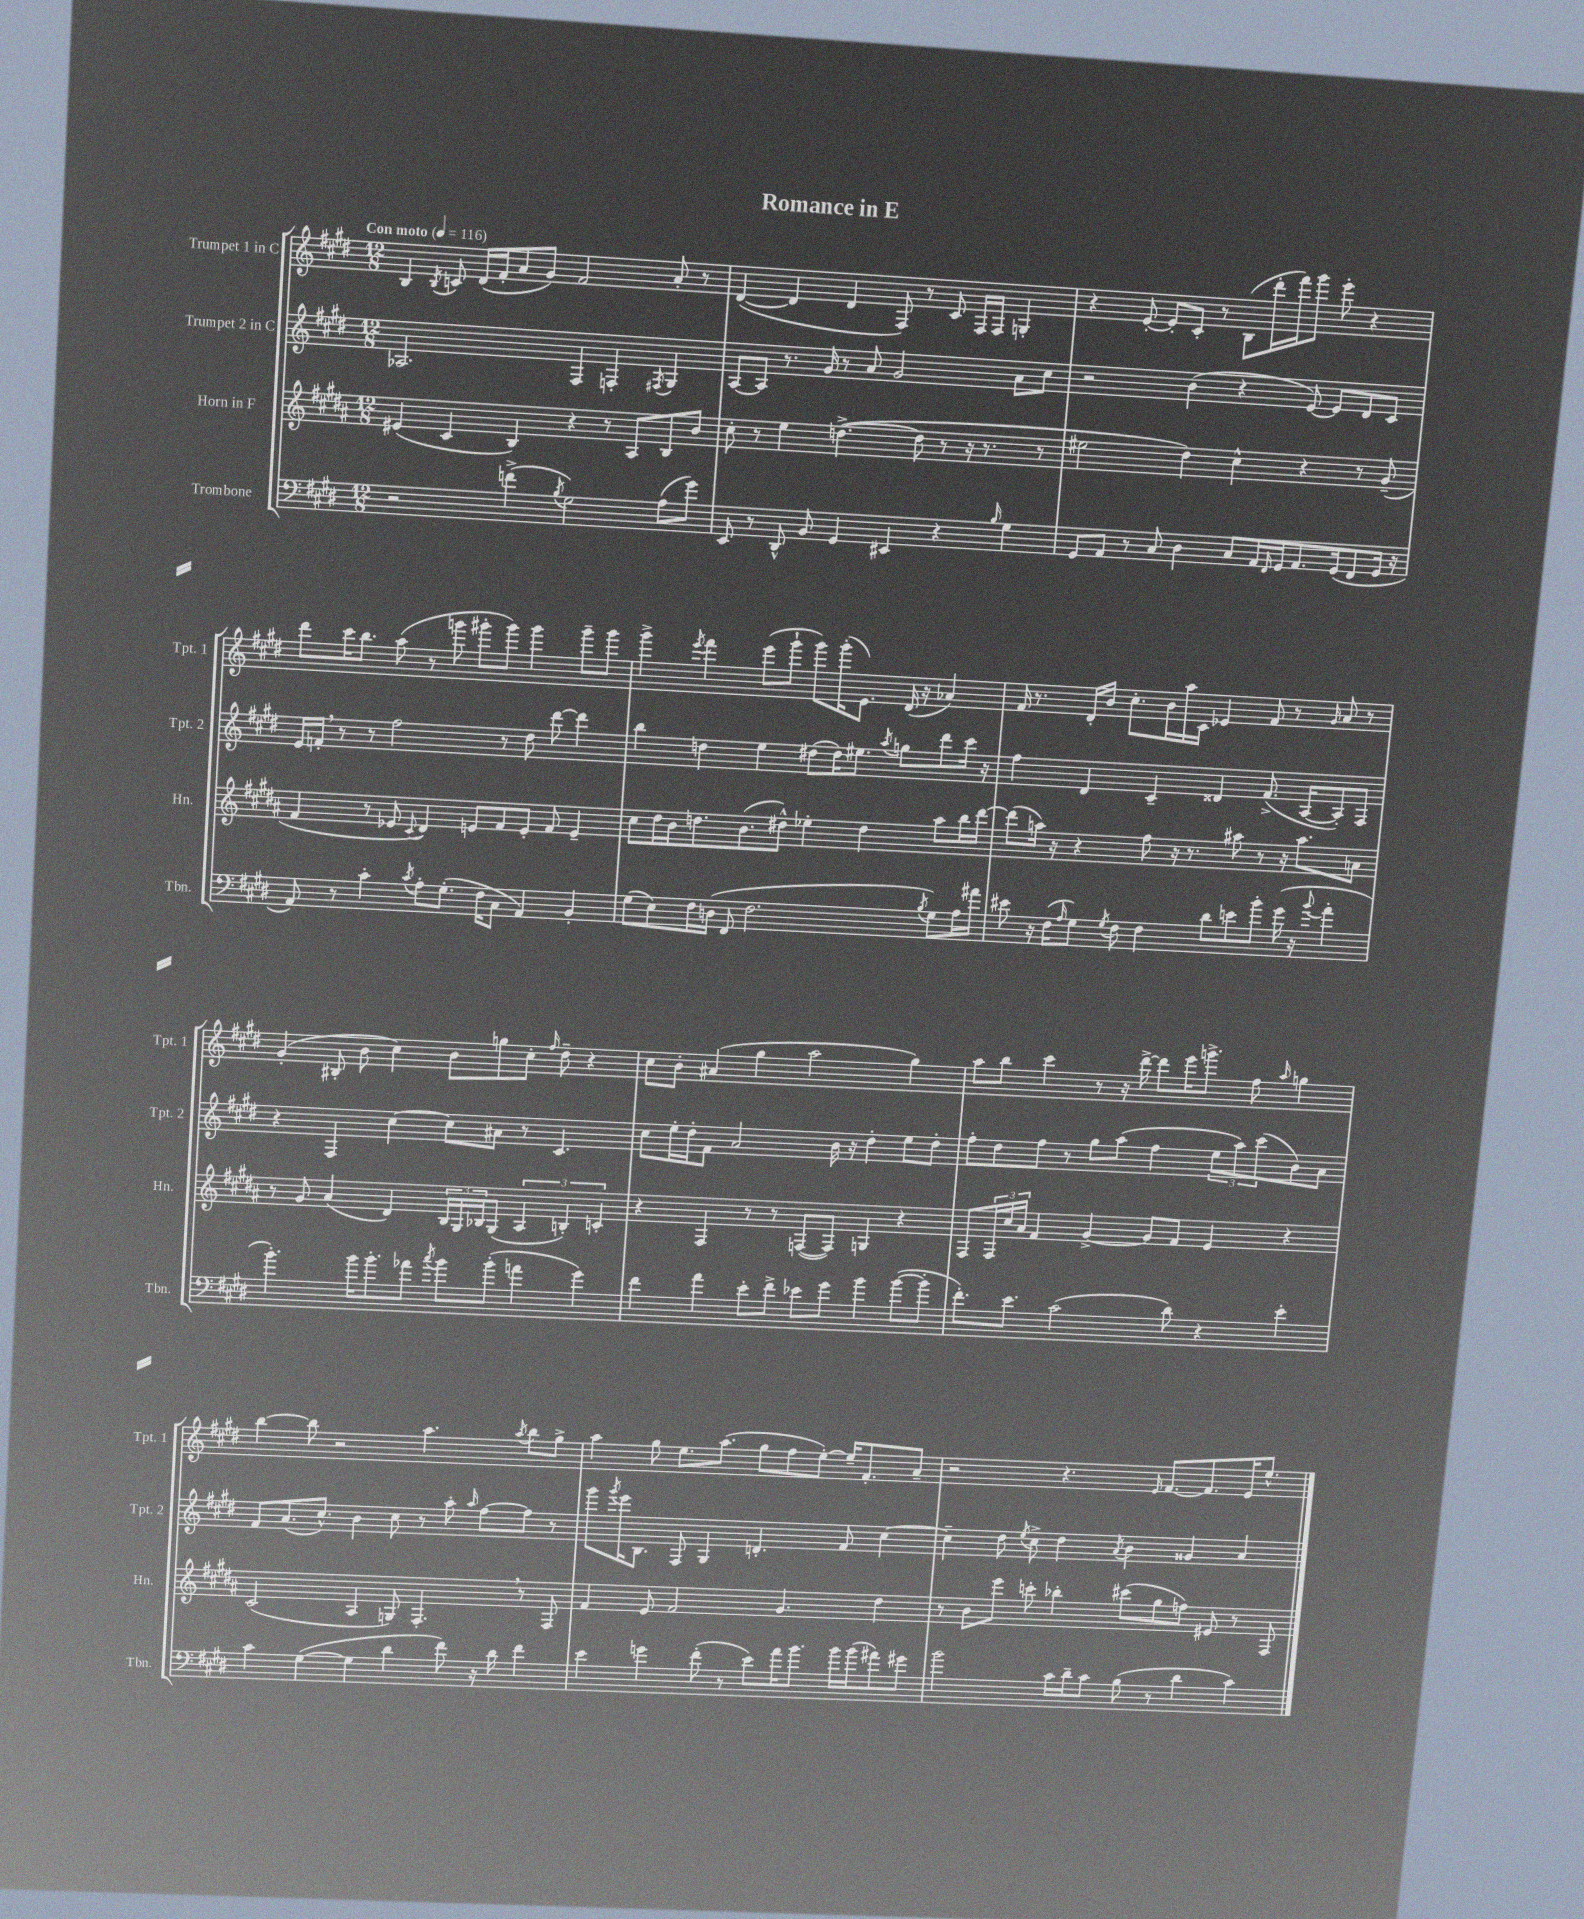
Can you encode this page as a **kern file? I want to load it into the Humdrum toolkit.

**kern	**kern	**kern	**kern
*part4	*part3	*part2	*part1
*staff4	*staff3	*staff2	*staff1
*I"Trombone	*I"Horn in F	*I"Trumpet 2 in C	*I"Trumpet 1 in C
*I'Tbn.	*I'Hn.	*I'Tpt. 2	*I'Tpt. 1
*clefF4	*clefG2	*clefG2	*clefG2
*k[f#c#g#d#]	*k[f#c#g#d#a#]	*k[f#c#g#d#]	*k[f#c#g#d#]
*M12/8	*M12/8	*M12/8	*M12/8
*MM116	*MM116	*MM116	*MM116
=1	=1	=1	=1
!	!	!	!LO:TX:a:B:t=Con moto
2r	(4e#X/	2.A-X/	4B/
.	.	.	8qB/
.	4c#/	.	8cn/
.	.	.	(16d#/LL
.	.	.	16f#'/J
(4fn^\	4B/)	.	8a/
.	.	.	8g#/J)
8qB/	.	.	.
2G#\)	4r	4F#/	2f#/
.	8r	4Fn'/	.
.	8A#/L	.	.
.	.	8qF#X/	.
(8A\L	8B/	4G#/	8a'/
8g#\J)	8b/J	.	8r
=2	=2	=2	=2
8EE/	8cc#'\	[8A/L	([4d#/
8r	8r	8A/J]	.
8DD#^^/	4ee\	8.r	4d#/]
8BB/	.	.	.
.	.	16g#/	.
4GG#/	([4.ddn^\	8r	4d#/
.	.	8a/	.
4EE#X/	.	2g#/	8F#/)
.	8dd\]	.	8r
4r	8r	.	8c#/
.	16r	.	16F#/LL
.	8.r	.	16F#/JJ
16qqB/	.	.	.
4G#\	.	8a\L	4Gn'/
.	8r	8cc#\J	.
=3	=3	=3	=3
8GG#/L	2ee#X\	2r	4r
8AA/J	.	.	.
8r	.	.	[8e'/
8C#/	.	.	8e'/L]
4D#\	4dd#\)	(4b\	8c#'/J
.	.	.	8r
8C#/L	4cc#^^\	4r	(8B\L
16AA/L	.	.	16ddd#'\L
16qqFF#/	.	.	.
16GG#/J	.	.	16fff#\J)
8.AA/	4r	[8e/)	8ggg#\J
.	.	8e/L]	8eee'\
(16GG#/k	.	.	.
8FF#/	8r	8d#/	4r
16GG#/Jk	(8g#~/	8c#/J	.
16r	.	.	.
!!LO:LB:g=z
=4	=4	=4	=4
8AA/)	4f#/	16e/LL	8ddd#\L
.	.	16fn',/JJ	.
8r	.	8r	16ccc#\K
.	.	.	8.bb\J
4c#'\	8r	8r	.
.	8e-X/	2ff#\	(8aa\
8qc#/	8qqc#/	.	.
8A'\L	4d#/)	.	8r
(8.G#'\J	.	.	8gggn\
.	8en/L	.	8ggg#X'\L
16F#\KL	.	.	.
8C#\J	8f#/	8r	8ggg#\J)
4AA/)	8e'/J	8dd#\	4ggg#\
.	8f#/	[8ddd#\	.
4BB'/	4e~/	4ddd#\]	8ggg#~\L
.	.	.	8ggg#\J
=5	=5	=5	=5
(8G#\L	8cc#\L	4bb\	4ggg#^\
8E\)	16dd#\L	.	.
.	16b\J	.	.
.	.	.	8qeee/
16F#\L	8.ddn\	4ddn\	4fff#\
(16Dn\JJ	.	.	.
8FF#/	.	.	.
.	(8.b\	.	.
2.F#\	.	4ee\	(8eee\L
.	8dd#X^^\J)	.	8ggg#`\J
.	4ee-X'\	(8dd#X\L	8ggg#\L)
.	.	16dd#\K)	(16ggg#'\K
.	.	8.ee#X\J	8.e\J)
.	4dd#\	.	.
.	.	8qaa/	.
.	.	8ggn\L	(16d#/
.	.	.	16r
8qB/	.	.	.
8G#\L)	8aa#\L	8ddd#\	4a-X/)
16A\L	16bb\L	16ccc#\Jk	.
16a#X\JJ	[16ddd#\JJ	16r	.
=6	=6	=6	=6
8e#X\	(8ddd#\L]	4ff#\	16f#/
.	.	.	8.r
16r	16aan\Jk)	.	.
(16F#\KL	16r	.	.
16qqA/	.	.	.
8G#\J)	4r	4d#/	16d#'/LL
.	.	.	16b/JJ
8qG#/	.	.	.
8F#\	.	.	8.cc#'\L
4F#\	8ff#\	4c#~/	.
.	.	.	16b\L
.	16r	.	16aa\
.	8.r	.	16c#\JJ
8d#\L	.	4d##X/	4e-X/
8en\	8aa#X\	.	.
8b'\J	8r	(8.f#^/	8f#/
(16g#\	16r	.	8r
16r	8.aa#\L	[16A/KL	.
8qqb/	.	.	16qqg#/
4a'\	.	8A'/])	8a/
.	8an\J	8F#/J	8r
!!LO:LB:g=z
=7	=7	=7	=7
4.b'\)	8r	4r	(4g#'/
.	8g#/	.	.
.	(4a#/	4F#/	8B#X'/
16b\KL	.	.	8b\
8.b'\	.	.	.
.	4d#/)	[4cc#\	4cc#\)
8a-X\J	.	.	.
8qcc#/	.	.	.
8b\L	24B/LL	8cc#\L]	8b\L
.	24G#/	.	.
.	24B-X/J	.	.
(8b'\J	(8G#/J	8a#X\J	8ggn\
4an\	6A#/	8r	8cc#'\J
.	.	.	16qqff#/
.	.	4.c#/	8dd#~\
.	6Bn'/)	.	.
4g#\)	.	.	4r
.	6cn'/	.	.
=8	=8	=8	=8
4f#\	4r	8cc#\L	8cc#\L
.	.	16ee'\L	8b'\J
.	.	16dd#'\J	.
4a\	4F#/	8f#\J	(4a#X/
.	.	2a/	.
8e'\L	8r	.	4gg#\
8f#^\J	8r	.	.
8e-X\L	([8Fn/L	.	2aa\
8g#\J	8F/J])	16b\	.
.	.	16r	.
4b\	4Gn/	4dd#'\	.
([8b\L	4r	8ee\L	4gg#\)
8b'\J]	.	8dd#'\J	.
=9	=9	=9	=9
8.f#'\L)	8F#/L	8ff#'\L	8aa\L
.	24F#/L	8dd#\	8bb\J
.	24cc#/	.	.
8.e\J	.	.	.
.	24a#/JJ	.	.
.	4f#/	8ff#\J	4ccc#\
(2c#\	.	8r	.
.	[4g#^/	8gg#\L	8r
.	.	(8aa\J	16r
.	.	.	[16ddd#^\
.	8g#/L]	4ff#\	8ddd#\L]
8d#\)	8f#/J	.	16eee\K
.	.	.	8.gggn^\J
4r	4e/	12ee\L	.
.	.	12aa\)	.
.	.	.	8ff#\
.	.	(12ccc#\	.
.	.	.	16qqaa/
4e'\	4r	8b\)	4ggn\
.	.	8a\J	.
!!LO:LB:g=z
=10	=10	=10	=10
4c#\	(2c#/	8f#/L	[4bb\
.	.	(8.a/	.
([4G#\	.	.	8bb\]
.	.	8.cc#^^/J)	.
.	.	.	2r
4G#\]	4A#/	4b\	.
4d#\	8Gn/)	8cc#\	.
.	4.F#',/	8r	4.aa\
8f#\)	.	8aa'\	.
.	.	16qqaa/	.
16r	.	[8ff#\L	.
16d#\	.	.	.
.	.	.	8qaa/
4f#\	8r	8ff#\J]	8bb\L
.	8F#/	8r	8gg#^\J
=11	=11	=11	=11
4e\	4f#/	8ggg#\L	4aa\
.	.	8qggg#/	.
.	.	16eee\K	.
.	.	8.B\J	.
4gn\	8e/	.	8gg#\
.	2f#/	8F#/	8.ee\L
(8f#'\	.	4G#/	.
.	.	.	(8.aa\J
8r	.	.	.
8e\L)	.	4.dn'/	8gg#\L
16a\K	4.g#/	.	8ff#\
8.b\J	.	.	.
.	.	.	[8ee'\J)
16b\LL	.	8f#/	16ee~/KL]
(16b\J	.	.	8.f#'/
8a#X\)	4dd#\	[4cc#\	.
8g#X\J	.	.	8a~/J
=12	=12	=12	=12
2b\	8r	4cc#~\]	2r
.	8b\L	.	.
.	8eee\J	8dd#\	.
.	.	8qee/	.
.	8cccn'\	8cc#^\	.
16c#\LL	4bb-X'\	4dd#\	4.r
16d#~\J	.	.	.
8c#\J	.	.	.
.	.	8qa/	.
(8B\	(8ccc#X\L	4b\	.
.	.	.	16qqe/
8r	8gg#\	.	[8.f#/L
4d#\	8ffn\J)	4g##X/	.
.	.	.	8.f#/]
.	8e#X/	.	.
4c#\)	8r	4a/	16e/K
.	.	.	8.ee^^/J
.	8F#/	.	.
==	==	==	==
*-	*-	*-	*-
